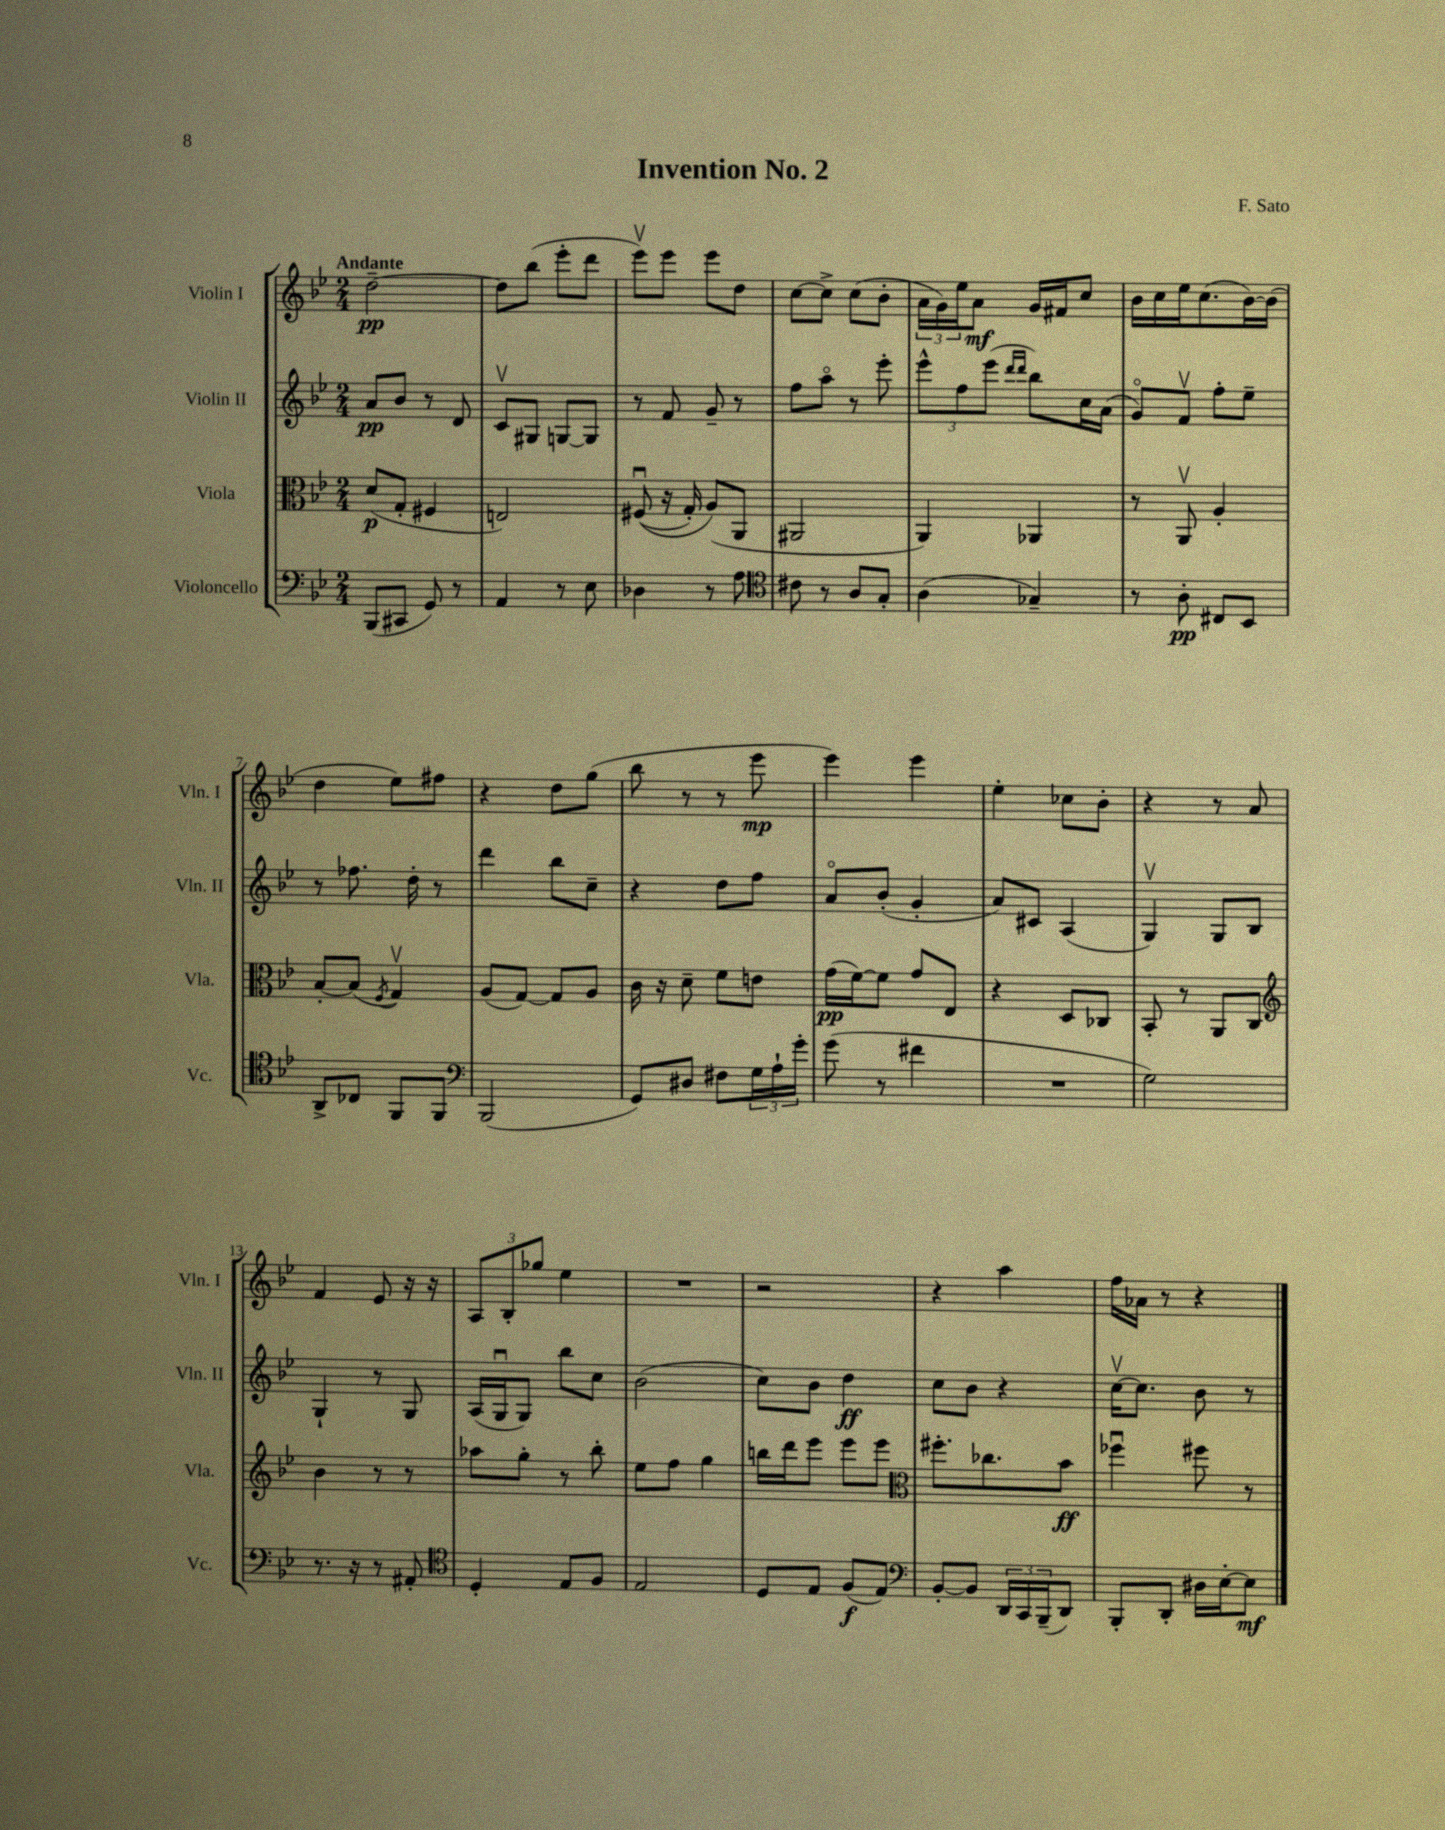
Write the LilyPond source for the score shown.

\header { title = "Invention No. 2" composer = "F. Sato" }
<<
\new StaffGroup <<
\new Staff = "s0" \with { instrumentName = "Violin I" shortInstrumentName = "Vln. I" } {
    \clef treble \key bes \major \numericTimeSignature \time 2/4 \tempo "Andante"
    d''2~--\pp |
    d''8 bes''8( ees'''8-. d'''8 |
    ees'''8\upbow) ees'''8 ees'''8 d''8 |
    c''8~ c''8-> c''8( bes'8-. |
    \tuplet 3/2 { a'16 g'16) ees''16 } a'8\mf g'16 fis'16 c''8 |
    bes'16 c''16 ees''16 c''8.( bes'16~) bes'16( |
    d''4 ees''8) fis''8 |
    r4 d''8 g''8( |
    bes''8 r8 r8 ees'''8\mp |
    ees'''4) ees'''4 |
    ees''4-. ces''8 bes'8-. |
    r4 r8 a'8 |
    f'4 ees'8 r16 r16 |
    \tuplet 3/2 { a8 bes8-. ges''8 } ees''4 |
    R2 |
    r2 |
    r4 a''4 |
    f''16 aes'16 r8 r4 \bar "|." |
}
\new Staff = "s1" \with { instrumentName = "Violin II" shortInstrumentName = "Vln. II" } {
    \clef treble \key bes \major \numericTimeSignature \time 2/4
    a'8\pp bes'8 r8 d'8 |
    c'8\upbow gis8 g8~ g8 |
    r8 f'8 g'8-- r8 |
    f''8 a''8\flageolet r8 ees'''8-. |
    \tuplet 3/2 { ees'''8-^ f''8 ees'''8( } \grace { d'''16 d'''16 } bes''8) c''16 a'16( |
    g'8\flageolet) f'8\upbow f''8-. ees''8-- |
    r8 fes''8. d''16-. r8 |
    d'''4 bes''8 c''8-- |
    r4 d''8 f''8 |
    a'8\flageolet bes'8-.( g'4-. |
    a'8) cis'8 a4( |
    g4\upbow) g8 bes8 |
    g4-! r8 g8 |
    a16( g16\downbow g8) bes''8 c''8 |
    bes'2( |
    c''8) bes'8 d''4\ff |
    c''8 bes'8 r4 |
    c''16~\upbow c''8. bes'8 r8 \bar "|." |
}
\new Staff = "s2" \with { instrumentName = "Viola" shortInstrumentName = "Vla." } {
    \clef alto \key bes \major \numericTimeSignature \time 2/4
    d'8\p( g8-. fis4 |
    e2) |
    fis8\downbow(\( r16 g16-.) a8(\) a,8 |
    ais,2 |
    a,4) aes,4 |
    r8 a,8\upbow a4-. |
    bes8~-. bes8( \acciaccatura { f8 } g4\upbow) |
    a8( g8~) g8 a8 |
    c'16 r16 d'8-- f'8 e'8 |
    g'16\pp( f'16~) f'8 g'8 ees8 |
    r4 d8 ces8 |
    bes,8-. r8 a,8 c8 |
    \clef treble bes'4 r8 r8 |
    aes''8 g''8-. r8 bes''8-. |
    ees''8 f''8 g''4 |
    b''16 d'''16 ees'''8 ees'''8 ees'''8 |
    \clef alto fis''8.-. ces''8. bes'8\ff |
    fes''4\downbow fis''8 r8 \bar "|." |
}
\new Staff = "s3" \with { instrumentName = "Violoncello" shortInstrumentName = "Vc." } {
    \clef bass \key bes \major \numericTimeSignature \time 2/4
    bes,,8( cis,8 g,8) r8 |
    a,4 r8 ees8 |
    des4 r8 a8 |
    \clef tenor cis'8 r8 a8 g8-. |
    a4( ges4--) |
    r8 a8-.\pp cis8 bes,8 |
    a,8-> ces8 f,8 f,8 |
    \clef bass bes,,2( |
    g,8) dis8 fis8 \tuplet 3/2 { g16 a16-! g'16-. } |
    g'8( r8 fis'4 |
    R2 |
    g2) |
    r8. r16 r8 ais,8-. |
    \clef tenor d4-. ees8 f8 |
    ees2 |
    d8 ees8 f8\f( ees8) |
    \clef bass bes,8~-. bes,8 \tuplet 3/2 { d,16 c,16 bes,,16--( } d,8) |
    bes,,8-. d,8-. dis16 ees16~-. ees8\mf \bar "|." |
}
>>
>>
